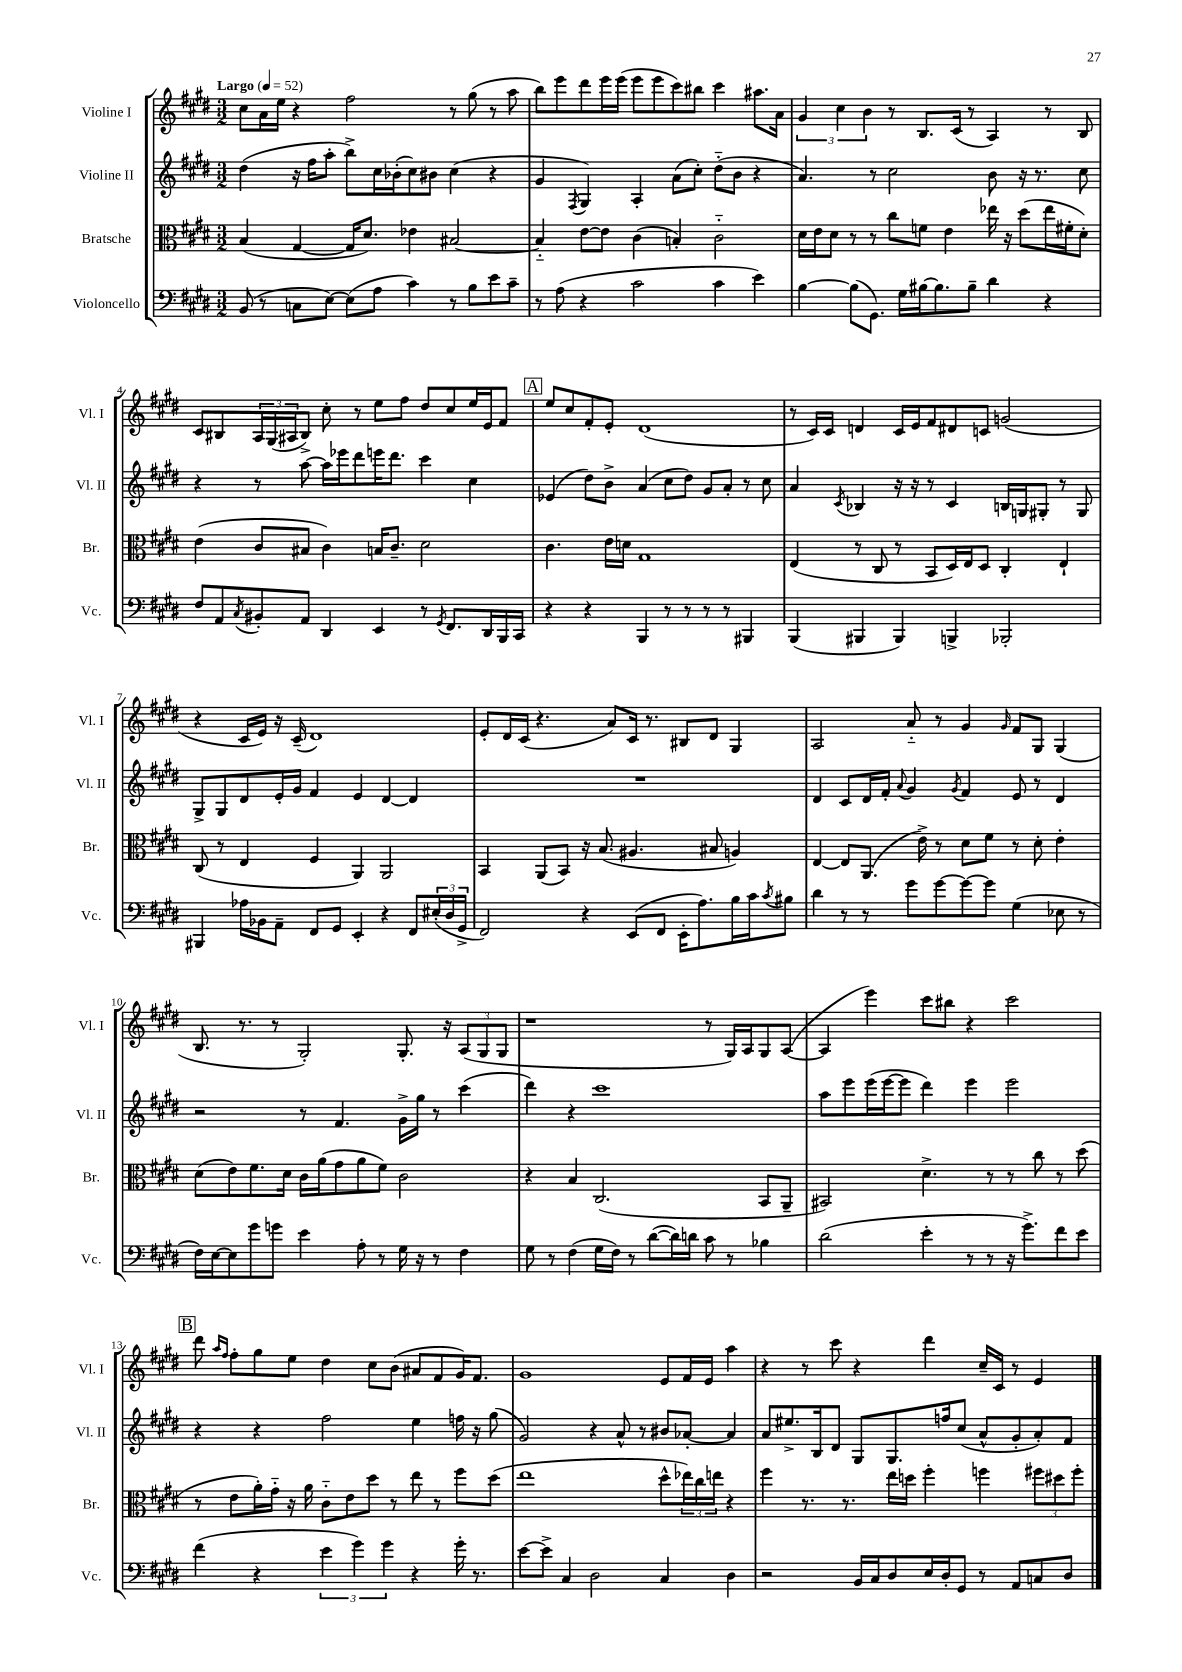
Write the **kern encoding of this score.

**kern	**kern	**kern	**kern
*staff4	*staff3	*staff2	*staff1
*clefF4	*clefC3	*clefG2	*clefG2
*k[f#c#g#d#]	*k[f#c#g#d#]	*k[f#c#g#d#]	*k[f#c#g#d#]
*M3/2	*M3/2	*M3/2	*M3/2
*MM52	*MM52	*MM52	*MM52
(8BB/	(4B/	(4dd#\	8cc#\L
8r	.	.	16a\L
.	.	.	16ee\JJ
8C\L	[4G#/	16r	4r
.	.	16ff#\LK	.
[8E\J)	.	8aa'\J	.
(8E\]L	16G#/]LK	8bb^\L)	2ff#\
.	8.d#/J)	.	.
8A\J	.	16cc#\L	.
.	.	(16b-'\J	.
4c#\)	4e-\	8cc#\)	.
.	.	8b#\J	.
8r	[2B#/	(4cc#\	8r
8B\L	.	.	(8gg#\
8e\	.	4r	8r
8c#~\J	.	.	8aa\
=	=	=	=
8r	4B#'~/]	4g#/	8bb\L)
(8A\	.	.	8eee\
.	.	8qF#/	.
4r	[8e\L	4G#/)	8ddd#\
.	8e\]J	.	16eee\L
.	.	.	(16eee\JJ
2c#\	(4c#\	4A'/	8eee\L
.	.	.	8eee\
.	4B'/)	(8a\L	8ccc#\)
.	.	8cc#'\J)	8bb#\J
4c#\	2c#'~\	(8dd#'~\L	4ccc#\
.	.	8b\J	.
4e\)	.	4r	8.aa#\L
.	.	.	16a\Jk
=	=	=	=
[4B\	16d#\LL	4.a/)	6g#/
.	16e\J	.	.
.	8d#\J	.	.
.	.	.	6cc#\
(8B\]L	8r	.	.
.	.	.	6b\
8.GG#\J)	8r	8r	.
.	8cc#\L	2cc#\	8r
16G#\LL	.	.	.
[16B#\J	8f\J	.	8.B/L
8.B#\]	.	.	.
.	4e\	.	.
.	.	.	(16c#/Jk
8B#~\J	.	.	8r
4d#\	16ee-\	8b\	4A/)
.	16r	.	.
.	(8dd#\L	16r	.
.	.	8.r	.
4r	16ee-\L	.	8r
.	16f#'\J	.	.
.	8d#'\J)	8cc#\	8B/
=	=	=	=
8F#/L	(4e\	4r	8c#/L
8AA/	.	.	8B#/
8qC#/	.	.	.
8BB#'/	8c#/L	8r	24A/L
.	.	.	(24G#/
.	.	.	24A#/J
8AA/J	8B#/J	[8aa\	8B#^/J)
4DD#/	4c#\)	16aa\]LL	8cc#'\
.	.	16eee-\J	.
.	.	8ddd#\	8r
4EE/	16B/LK	16eee\K	8ee\L
.	8.c#~/J	8.ddd#\J	.
.	.	.	8ff#\J
8r	2d#\	4ccc#\	8dd#/L
8qGG#/	.	.	.
8.FF#/L	.	.	8cc#/
.	.	4cc#\	16ee/L
16DD#/L	.	.	16e/J
16BBB/	.	.	8f#/J
16CC#/JJ	.	.	.
=	=	=	=
4r	4.c#\	(4e-/	8ee/L
.	.	.	8cc#/
4r	.	8dd#\L)	8f#'/
.	16e\LL	8b^\J	8e'/J
.	16d\JJ	.	.
4BBB/	1G#	(4a/	(1d#
8r	.	8cc#\L	.
8r	.	8dd#\J)	.
8r	.	8g#/L	.
8r	.	8a'/J	.
4BBB#/	.	8r	.
.	.	8cc#\	.
=	=	=	=
(4BBB/	(4E/	4a/	8r
.	.	.	16c#/LL)
.	.	.	16c#/JJ
.	.	8qc#/	.
4BBB#/	8r	4B-/	4d/
.	8C#/	.	.
4BBB#/)	8r	16r	16c#/LL
.	.	16r	16e/J
.	8BB/L	8r	8f#/
4BBB^/	16D#/L)	4c#/	8d#/
.	16E/J	.	.
.	8D#/J	.	8c/J
2BBB-'/	4C#'/	16B/LL	(2g/
.	.	16G/J	.
.	.	8G#'/J	.
.	4E`/	8r	.
.	.	8G#/	.
=	=	=	=
4BBB#/	(8C#/	8G#^/L	4r
.	8r	8G#/	.
16A-\LL	4E/	8d#/	16c#/LL
16BB-\J	.	.	16e/JJ)
8AA~\J	.	16e'/L	16r
.	.	16g#/JJ	(16c#~/
8FF#/L	4F#/	4f#/	1d#)
8GG#/J	.	.	.
4EE'/	4AA/)	4e/	.
4r	2AA/	[4d#/	.
8FF#/L	.	4d#/]	.
(24E#'/L	.	.	.
24D#/	.	.	.
24GG#^/JJ	.	.	.
=	=	=	=
2FF#/)	4BB/	1.r	8e'/L
.	.	.	16d#/L
.	.	.	(16c#/JJ
.	(8AA/L	.	4.r
.	8BB/J)	.	.
4r	16r	.	.
.	(8.B/	.	.
.	.	.	8a/L)
(8EE/L	4.A#/	.	16c#/Jk
.	.	.	8.r
8FF#/J	.	.	.
16EE'\LK	.	.	8B#/L
8.A\)	.	.	.
.	8B#/	.	8d#/J
16B\L	4A/)	.	4G#/
16c#\J	.	.	.
8qc#/	.	.	.
8B#\J	.	.	.
=	=	=	=
4d#\	[4E/	4d#/	2A/
8r	8E/]L	8c#/L	.
8r	(8.AA/J	16d#/L	.
.	.	16f#'/JJ	.
.	.	8qqa/	.
8g#\L	.	4g#/	8a'~/
.	16e^\)	.	.
[8g#\	8r	.	8r
.	.	8qg#/	.
8g#\_	8d#\L	4f#/	4g#/
8g#\]J	8f#\J	.	.
.	.	.	16qqg#/
(4G#\	8r	8e/	8f#/L
.	8d#'\	8r	8G#/J
8E-\	4e'\	4d#/	(4G#/
8r	.	.	.
=	=	=	=
16F#\LL)	(8d#\L	2r	8.B/
[16E\J	.	.	.
8E\]	8e\)	.	.
.	.	.	8.r
8g#\	8.f#\	.	.
8g\J	.	.	8r
.	16d#\Jk	.	.
4e\	16c#\LL	8r	2G#'/)
.	(16a\J	.	.
.	8g#\	4.f#/	.
8A'\	8a\	.	.
8r	8f#\J)	.	.
16G#\	2c#\	16g#^\LL	8.G#'/
16r	.	16gg#\JJ	.
8r	.	8r	.
.	.	.	16r
4F#\	.	(4ccc#\	(12A/L
.	.	.	12G#/
.	.	.	12G#/J
=	=	=	=
8G#\	4r	4ddd#\)	1r
8r	.	.	.
(4F#\	4B/	4r	.
16G#\LL	(2.C#/	1ccc#	.
16F#\JJ)	.	.	.
8r	.	.	.
([8d#\L	.	.	.
16d#\]L)	.	.	.
16d\JJ	.	.	.
8c#\	.	.	8r
8r	.	.	16G#/LL)
.	.	.	16A/J
4B-\	8BB/L	.	8G#/
.	8AA~/J	.	([8A/J
=	=	=	=
(2d#\	2BB#/)	8aa\L	4A/]
.	.	8eee\	.
.	.	(16eee\L	4eee\)
.	.	[16eee\J	.
.	.	8eee\]J	.
4e'\	4.d#^\	4ddd#\)	8ccc#\L
.	.	.	8bb#\J
8r	.	4eee\	4r
8r	8r	.	.
16r	8r	2eee\	2ccc#\
8.g#^\L)	.	.	.
.	8cc#\	.	.
8f#\	8r	.	.
8e\J	(8dd#\	.	.
=	=	=	=
(4f#\	8r	4r	8ddd#\
.	.	.	16qqaa/LL
.	.	.	16qqff#/JJ
.	8e\L	.	8ff#'\L
4r	16a'\L)	4r	8gg#\
.	16g#'~\JJ	.	.
.	16r	.	8ee\J
.	16a\	.	.
6e\	8c#'~\L	2ff#\	4dd#\
.	8e\	.	.
6g#\)	.	.	.
.	8dd#\J	.	8cc#\L
6g#\	.	.	.
.	8r	.	(8b\J
4r	8ee\	4ee\	8a#/L
.	8r	.	8f#/
16g#'\	8ff#\L	16ff\	16g#/K)
8.r	.	16r	8.f#/J
.	(8dd#\J	(8gg#\	.
=	=	=	=
[8e\L	1ee	2g#/)	1g#
8e^\]J	.	.	.
4C#/	.	.	.
2D#\	.	4r	.
.	.	8a^^/	.
.	.	8r	.
4C#/	8dd#^^\L	8b#/L	8e/L
.	24ee-\L)	[8a-'/J	16f#/L
.	24cc#\	.	.
.	.	.	16e/JJ
.	24ee\JJ	.	.
4D#\	4r	4a-/]	4aa\
=	=	=	=
2r	4ff#\	8a/L	4r
.	.	8.ee#^/	.
.	8.r	.	8r
.	.	16B/k	.
.	.	8d#/J	8ccc#\
.	8.r	.	.
16BB/LL	.	8G#/L	4r
16C#/J	.	.	.
8D#/	16ee\LL	8.G#/	.
.	16dd\JJ	.	.
16E/L	4ff#'\	.	4ddd#\
16D#'/J	.	16ff/k	.
8GG#/J	.	(8cc#/J	.
8r	4ff\	8a^^/L	16cc#~/LL
.	.	.	16c#/JJ
8AA/L	.	8g#'/	8r
8C/	12ff#\L	8a'/)	4e/
.	12dd#\	.	.
8D#/J	.	8f#/J	.
.	12ff#'\J	.	.
==	==	==	==
*-	*-	*-	*-
